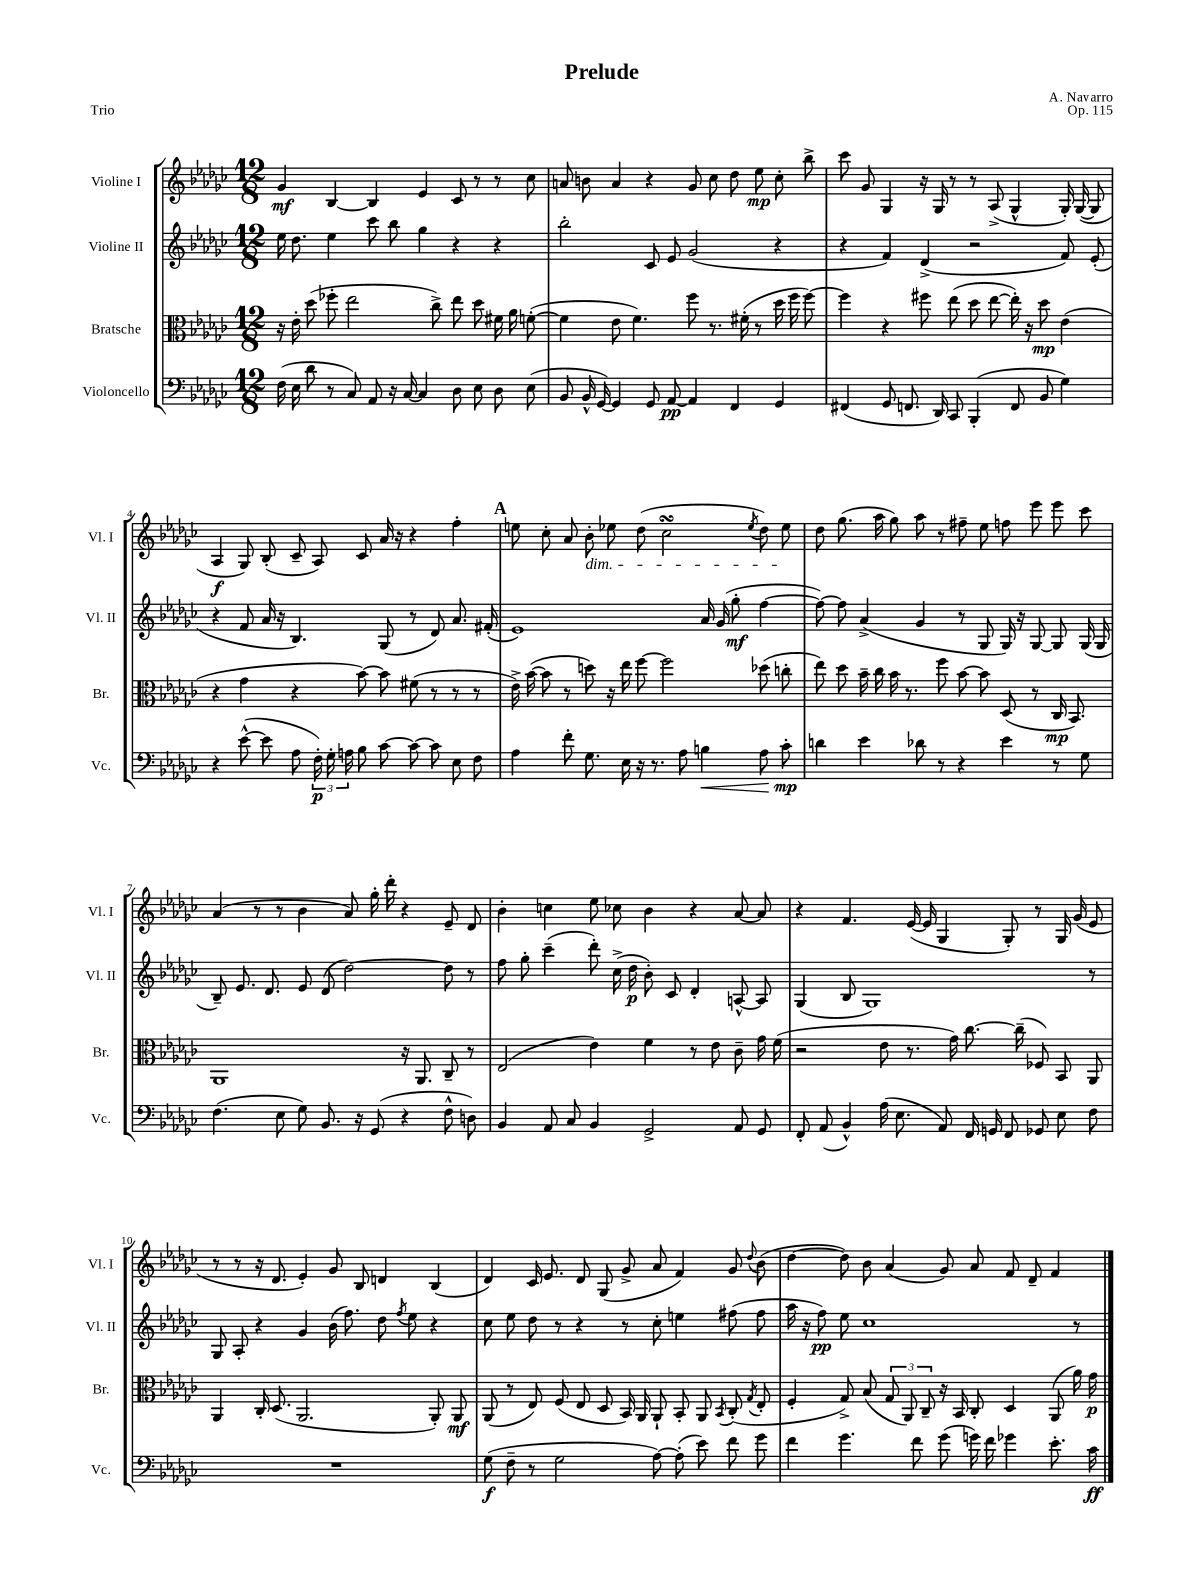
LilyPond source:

\header { title = "Prelude" composer = "A. Navarro" opus = "Op. 115" piece = "Trio" }
<<
\new StaffGroup <<
\new Staff = "s0" \with { instrumentName = "Violine I" shortInstrumentName = "Vl. I" } {
    \clef treble \key ges \major \numericTimeSignature \time 12/8
    \autoBeamOff ges'4\mf bes4~ bes4 ees'4 ces'8 r8 r8 ces''8 |
    a'8 b'8 a'4 r4 ges'8 ces''8 des''8 ees''8\mp ces''8-. bes''8-> |
    ces'''8 ges'8 ges4 r16 ges16 r8 r8 aes8->( ges4-^ ges16-.) ges16~( ges8 |
    aes4\f ges8) bes8-.( ces'8-- aes8) ces'8 aes'16 r16 r4 f''4-. |
    \mark \markup { \bold "A" } e''8 ces''8-. aes'8 bes'8-.\dim ees''8 des''8( ces''2\turn \acciaccatura { ees''8 } des''8) ees''8\! |
    des''8 ges''8.( aes''16 ges''8) aes''8 r8 fis''8-- ees''8 f''8 ees'''8 ees'''8 ces'''8 |
    aes'4( r8 r8 bes'4 aes'8) ges''16-. des'''16-. r4 ees'8-- des'8 |
    bes'4-. c''4 ees''8 ces''8 bes'4 r4 aes'8~ aes'8 |
    r4 f'4. ees'16~( ees'16 ges4 ges8-.) r8 ges16 ges'16( ees'8 |
    r8 r8 r16 des'8. ees'4-.) ges'8 bes8 d'4 bes4( |
    des'4) ces'16 ees'8. des'8 ges8( ges'8-> aes'8 f'4) ges'8 \appoggiatura { des''8 } bes'8( |
    des''4~ des''8) bes'8 aes'4( ges'8) aes'8 f'8 des'8-- f'4 \bar "|." |
}
\new Staff = "s1" \with { instrumentName = "Violine II" shortInstrumentName = "Vl. II" } {
    \clef treble \key ges \major \numericTimeSignature \time 12/8
    \autoBeamOff ees''16 des''8. ees''4 ces'''8 bes''8 ges''4 r4 r4 |
    bes''2-. ces'8 ees'8 ges'2( r4 |
    r4 f'4) des'4->( r2 f'8) ees'8-.( |
    r4 f'8 aes'16 r16 bes4.) ges8( r8 des'8) aes'8. fis'16-.( |
    \mark \markup { \bold "A" } ees'1) aes'16 ges'16( ges''8-.\mf f''4~ |
    f''8~) f''8 aes'4->( ges'4 r8 ges8 ges16) r16 ges8~ ges8 ges16( ges16 |
    bes8--) ees'8. des'8. ees'8 des'8( des''2~) des''8 r8 |
    f''8 ges''8-. ces'''4--( des'''8-.) ces''16->( des''16\p bes'8-.) ces'8 des'4-. a8~-^ a8 |
    ges4( bes8 ges1) r8 |
    ges8 aes8-. r4 ges'4 bes'16( f''8.) des''8 \acciaccatura { f''8 } ees''8 r4 |
    ces''8 ees''8 des''8 r8 r4 r8 ces''8-. e''4 fis''8( fis''8 |
    aes''16 r16 f''8\pp) ees''8 ces''1 r8 \bar "|." |
}
\new Staff = "s2" \with { instrumentName = "Bratsche" shortInstrumentName = "Br." } {
    \clef alto \key ges \major \numericTimeSignature \time 12/8
    \autoBeamOff r16 ees'16-. des''8( fes''8-. ees''2 ces''8->) ees''8 des''8 fis'16 aes'16 f'8~-.( |
    f'4 ees'8 f'4.) f''8 r8. fis'16-.( r8 des''16 f''16 f''8~) |
    f''4 r4 fis''8 ees''8( des''8 ees''8~ ees''16-.) r16 des''8\mp ees'4( |
    r4 ges'4 r4 bes'8~) bes'8 fis'8( r8 r8 r8 |
    \mark \markup { \bold "A" } ees'16->) bes'16~( bes'8 r8 d''8) r16 ees''16 f''8~ f''2 des''8( c''8-. |
    ees''8) des''8 bes'16-- ces''16 bes'16 r8. f''8 bes'8~ bes'8 des8( r8 ces16\mp bes,8.) |
    aes,1 r16 aes,8. ces8-- r8 |
    ees2( ees'4) f'4 r8 ees'8 ces'8-- ges'16 f'16( |
    r2 ees'8 r8. ges'16) ces''8.~ ces''16--( fes8) bes,8 aes,8 |
    aes,4 ces16-. des8.( aes,2. aes,8-.) aes,8\mf |
    aes,8( r8 ees8) f8( ees8 des8 bes,16) aes,16 aes,8-! bes,8-. aes,8 \acciaccatura { bes,8 } ces8-.( \acciaccatura { ges8 } ees8-. |
    f4-. ges8->) bes8( \tuplet 3/2 { ges8 aes,8) ces8-- } r16 bes,16 ces8-. des4 aes,8( aes'16) ges'16\p \bar "|." |
}
\new Staff = "s3" \with { instrumentName = "Violoncello" shortInstrumentName = "Vc." } {
    \clef bass \key ges \major \numericTimeSignature \time 12/8
    \autoBeamOff f16( ees16 des'8 r8 ces8) aes,8 r16 ces16~ ces4 des8 ees8 des8 ees8( |
    bes,8 bes,16-^ ges,16~) ges,4 ges,8 aes,8~\pp aes,4 f,4 ges,4 |
    fis,4( ges,8 f,8. des,16) ces,8 bes,,4-.( f,8 bes,8 ges4) |
    r4 ees'8~-^( ees'8 aes8 \tuplet 3/2 { f16-.\p) ges16-. a16 } bes8 ces'8~ ces'8~ ces'8 ees8 f8 |
    \mark \markup { \bold "A" } aes4 f'8-. ges8. ees16 r16 r8. aes8 b4\< aes8 ces'8-.\mp\! |
    d'4 ees'4 des'8 r8 r4 ees'4 r8 ges8 |
    f4.( ees8 ges8) bes,8. r16 ges,8( r4 f8-^ d8) |
    bes,4 aes,8 ces8 bes,4 ges,2-> aes,8 ges,8 |
    f,8-. aes,8( bes,4-^) aes16( ees8. aes,8) f,16 g,16 f,8 ges,8 ees8 f8 |
    R1. |
    ges8\f( f8-- r8 ges2 aes8~) aes8-.( ees'8) f'8 ges'8 |
    f'4 ges'4. f'8 ges'8( g'16) f'16 ges'4 ees'8.-. ces'16\ff \bar "|." |
}
>>
>>
